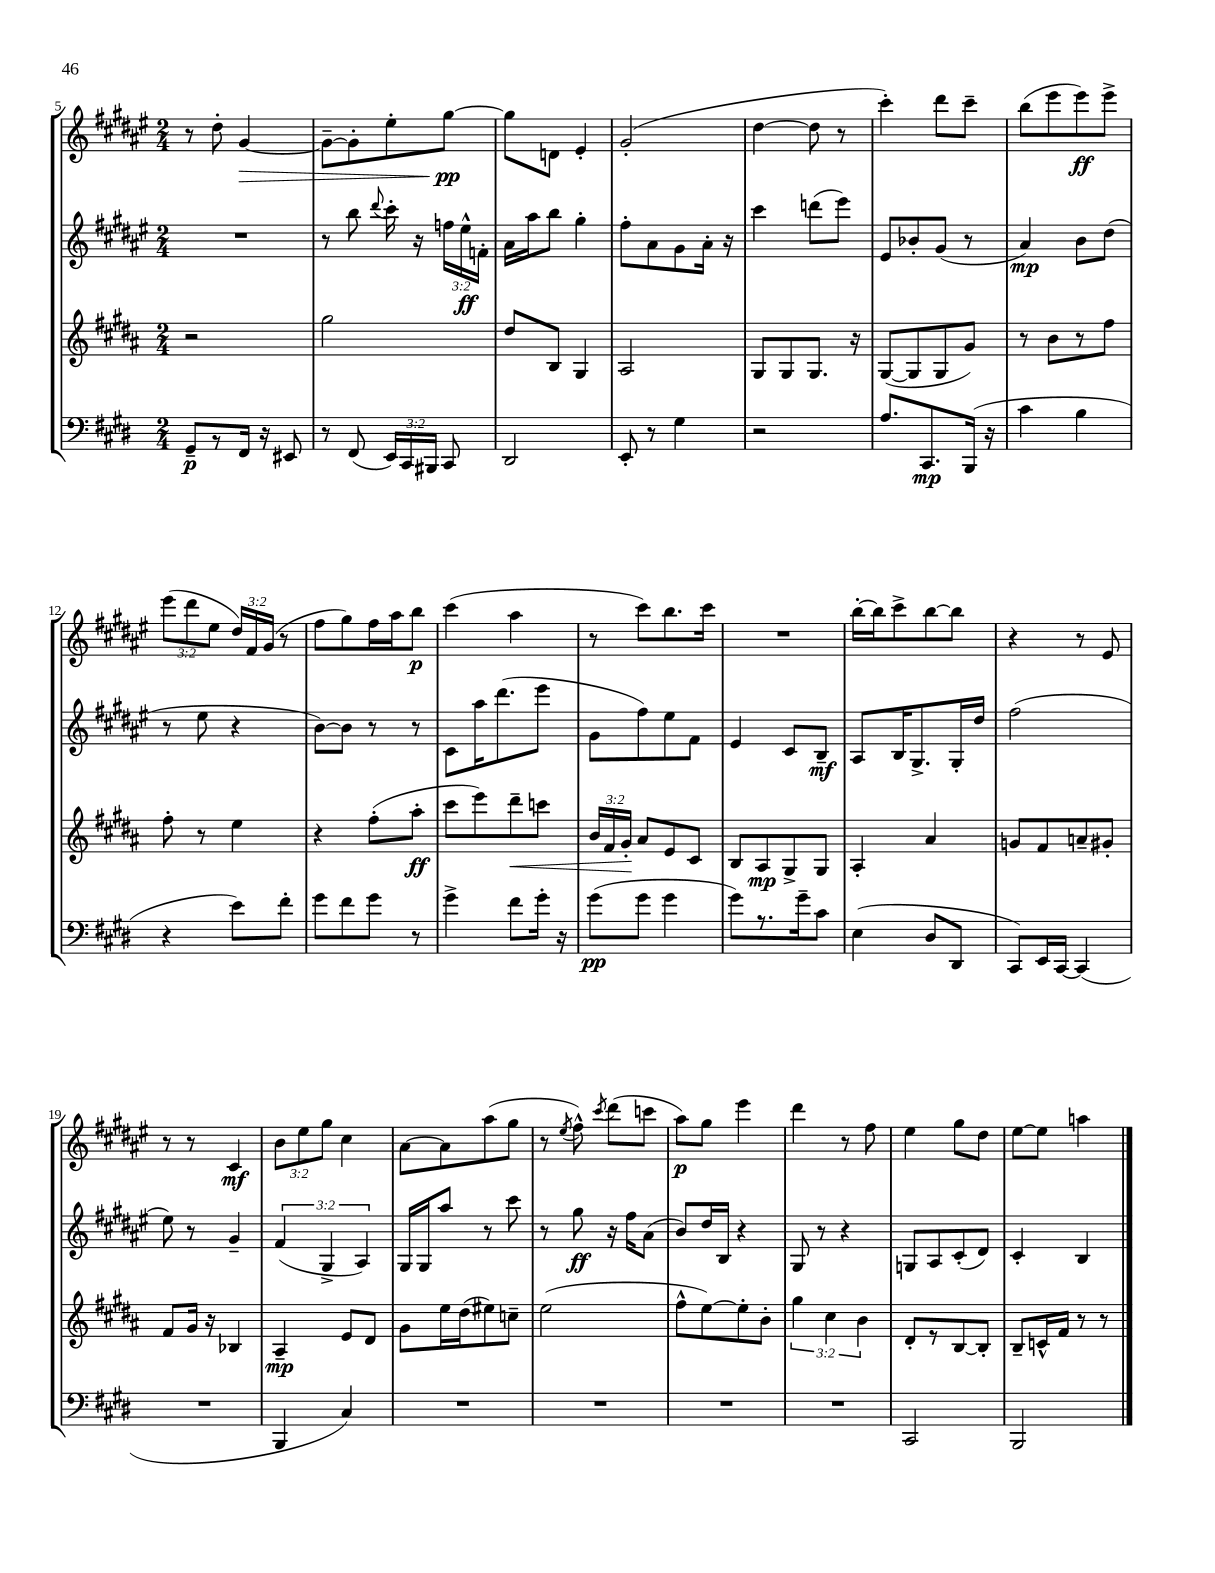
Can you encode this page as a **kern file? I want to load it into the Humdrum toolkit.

**kern	**dynam	**kern	**dynam	**kern	**dynam	**kern	**dynam
*part4	*part4	*part3	*part3	*part2	*part2	*part1	*part1
*staff4	*staff4	*staff3	*staff3	*staff2	*staff2	*staff1	*staff1
*clefF4	*	*clefG2	*	*clefG2	*	*clefG2	*
*k[f#c#g#d#]	*	*k[f#c#g#d#a#]	*	*k[f#c#g#d#a#e#]	*	*k[f#c#g#d#a#e#]	*
*M2/4	*	*M2/4	*	*M2/4	*	*M2/4	*
=5	=5	=5	=5	=5	=5	=5	=5
8GG#~/L	p	2r	.	2r	.	8r	.
8r	.	.	.	.	.	8dd#'\	.
!	!	!	!	!	!	!	!LO:HP:b
16FF#/Jk	.	.	.	.	.	[4g#/	>
16r	.	.	.	.	.	.	.
8EE#X/	.	.	.	.	.	.	.
=6	=6	=6	=6	=6	=6	=6	=6
8r	.	2gg#\	.	8r	.	8g#~\L_	.
(8FF#/	.	.	.	8bb\	.	8g#'\]	.
.	.	.	.	8qqddd#/	.	.	.
24EE/LL)	.	.	.	16ccc#'\	.	8ee#'\	.
24CC#/	.	.	.	.	.	.	.
.	.	.	.	16r	.	.	.
24BBB#X/JJ	.	.	.	.	.	.	.
8CC#/	.	.	.	24ffn\LL	.	[8gg#\J	pp
.	.	.	.	24ee#^^\	ff	.	.
.	.	.	.	24fn'\JJ	.	.	.
.	.	.	.	.	.	.	]
=7	=7	=7	=7	=7	=7	=7	=7
2DD#/	.	8dd#/L	.	16a#\LL	.	8gg#\L]	.
.	.	.	.	16aa#\J	.	.	.
.	.	8B/J	.	8bb\J	.	8dn\J	.
.	.	4G#/	.	4gg#'\	.	4e#'/	.
=8	=8	=8	=8	=8	=8	=8	=8
8EE'/	.	2A#/	.	8ff#'\L	.	(2g#'/	.
8r	.	.	.	8a#\	.	.	.
4G#\	.	.	.	8g#\	.	.	.
.	.	.	.	16a#'\Jk	.	.	.
.	.	.	.	16r	.	.	.
=9	=9	=9	=9	=9	=9	=9	=9
2r	.	8G#/L	.	4ccc#\	.	[4dd#\	.
.	.	8G#/	.	.	.	.	.
.	.	8.G#/J	.	(8dddn\L	.	8dd#\]	.
.	.	.	.	8eee#\J)	.	8r	.
.	.	16r	.	.	.	.	.
=10	=10	=10	=10	=10	=10	=10	=10
8.A/L	.	([8G#/L	.	8e#/L	.	4ccc#'\)	.
.	.	8G#/]	.	8b-X'/	.	.	.
8.CC#/	mp	.	.	.	.	.	.
.	.	8G#/	.	(8g#/J	.	8ddd#\L	.
(16BBB/Jk	.	8g#/J)	.	8r	.	8ccc#~\J	.
16r	.	.	.	.	.	.	.
=11	=11	=11	=11	=11	=11	=11	=11
4c#\	.	8r	.	4a#/)	mp	(8bb\L	.
.	.	8b\L	.	.	.	8eee#\	.
4B\	.	8r	.	8b\L	.	8eee#\)	ff
.	.	8ff#\J	.	(8dd#\J	.	8eee#^\J	.
!!LO:LB:g=z
=12	=12	=12	=12	=12	=12	=12	=12
4r	.	8ff#'\	.	8r	.	(12eee#\L	.
.	.	.	.	.	.	12ddd#\	.
.	.	8r	.	8ee#\	.	.	.
.	.	.	.	.	.	12ee#\J	.
8e\L)	.	4ee\	.	4r	.	24dd#/LL)	.
.	.	.	.	.	.	24f#/	.
.	.	.	.	.	.	(24g#/JJ	.
8f#'\J	.	.	.	.	.	8r	.
=13	=13	=13	=13	=13	=13	=13	=13
8g#\L	.	4r	.	[8b\L)	.	8ff#\L	.
8f#\	.	.	.	8b\J]	.	8gg#\)	.
8g#\J	.	(8ff#'\L	.	8r	.	16ff#\L	.
.	.	.	.	.	.	16aa#\J	.
8r	.	8aa#'\J	ff	8r	.	8bb\J	p
=14	=14	=14	=14	=14	=14	=14	=14
4g#^\	.	8ccc#\L	.	8c#\L	.	(4ccc#\	.
.	.	8eee\)	.	16aa#\K	.	.	.
.	.	.	.	(8.ddd#\	.	.	.
!	!	!	!LO:HP:b	!	!	!	!
8f#\L	.	8ddd#~\	<	.	.	4aa#\	.
16g#'\Jk	.	8cccn\J	.	8eee#\J	.	.	.
16r	.	.	.	.	.	.	.
=15	=15	=15	=15	=15	=15	=15	=15
(8g#\L	pp	24b/LL	.	8g#\L	.	8r	.
.	.	24f#/	.	.	.	.	.
.	.	24g#'/JJ	.	.	.	.	.
8g#\J	.	8a#/L	[	8ff#\)	.	8ccc#\L)	.
4g#\	.	8e/	.	8ee#\	.	8.bb\	.
.	.	8c#/J	.	8f#\J	.	.	.
.	.	.	.	.	.	16ccc#\Jk	.
=16	=16	=16	=16	=16	=16	=16	=16
8g#\L)	.	8B/L	.	4e#/	.	2r	.
8.r	.	8A#/	mp	.	.	.	.
.	.	8G#^/	.	8c#/L	.	.	.
16g#~\k	.	.	.	.	.	.	.
8c#\J	.	8G#/J	.	8B~/J	mf	.	.
=17	=17	=17	=17	=17	=17	=17	=17
(4E\	.	4A#'/	.	8A#/L	.	[16bb'\LL	.
.	.	.	.	.	.	16bb\J]	.
.	.	.	.	16B/K	.	8ccc#^\	.
.	.	.	.	8.G#^/	.	.	.
8D#/L	.	4a#/	.	.	.	[8bb\	.
8DD#/J	.	.	.	16G#'/L	.	8bb\J]	.
.	.	.	.	16dd#/JJ	.	.	.
=18	=18	=18	=18	=18	=18	=18	=18
8CC#/L)	.	8gn/L	.	(2ff#\	.	4r	.
16EE/L	.	8f#/	.	.	.	.	.
[16CC#/JJ	.	.	.	.	.	.	.
(4CC#/]	.	8an~/	.	.	.	8r	.
.	.	8g#X'/J	.	.	.	8e#/	.
!!LO:LB:g=z
=19	=19	=19	=19	=19	=19	=19	=19
2r	.	8f#/L	.	8ee#\)	.	8r	.
.	.	16g#/Jk	.	8r	.	8r	.
.	.	16r	.	.	.	.	.
.	.	4B-X/	.	4g#~/	.	4c#/	mf
=20	=20	=20	=20	=20	=20	=20	=20
4BBB/	.	4A#~/	mp	(6f#/	.	12b\L	.
.	.	.	.	.	.	12ee#\	.
.	.	.	.	6G#^/	.	12gg#\J	.
4C#/)	.	8e/L	.	.	.	4cc#\	.
.	.	.	.	6A#/)	.	.	.
.	.	8d#/J	.	.	.	.	.
=21	=21	=21	=21	=21	=21	=21	=21
2r	.	8g#\L	.	16G#/LL	.	[8a#\L	.
.	.	.	.	16G#/J	.	.	.
.	.	16ee\L	.	8aa#/J	.	8a#\]	.
.	.	(16dd#\J	.	.	.	.	.
.	.	8ee#X\)	.	8r	.	(8aa#\	.
.	.	8ccn~\J	.	8ccc#\	.	8gg#\J	.
=22	=22	=22	=22	=22	=22	=22	=22
2r	.	(2ee\	.	8r	.	8r	.
.	.	.	.	.	.	8qee#/	.
.	.	.	.	8gg#\	ff	8ff#^^\)	.
.	.	.	.	.	.	8qccc#/	.
.	.	.	.	16r	.	(8ddd#\L	.
.	.	.	.	16ff#\KL	.	.	.
.	.	.	.	(8a#\J	.	8cccn\J	.
=23	=23	=23	=23	=23	=23	=23	=23
2r	.	8ff#^^\L	.	8b/L)	.	8aa#\L)	p
.	.	[8ee\)	.	16dd#/L	.	8gg#\J	.
.	.	.	.	16B/JJ	.	.	.
.	.	8ee'\]	.	4r	.	4eee#\	.
.	.	8b'\J	.	.	.	.	.
=24	=24	=24	=24	=24	=24	=24	=24
2r	.	6gg#\	.	8G#/	.	4ddd#\	.
.	.	.	.	8r	.	.	.
.	.	6cc#\	.	.	.	.	.
.	.	.	.	4r	.	8r	.
.	.	6b\	.	.	.	.	.
.	.	.	.	.	.	8ff#\	.
=25	=25	=25	=25	=25	=25	=25	=25
2CC#/	.	8d#'/L	.	8Gn/L	.	4ee#\	.
.	.	8r	.	8A#/	.	.	.
.	.	[8B/	.	(8c#'/	.	8gg#\L	.
.	.	8B'/J]	.	8d#/J)	.	8dd#\J	.
=26	=26	=26	=26	=26	=26	=26	=26
2BBB/	.	8B~/L	.	4c#'/	.	[8ee#\L	.
.	.	16cn^^/L	.	.	.	8ee#\J]	.
.	.	16f#/JJ	.	.	.	.	.
.	.	8r	.	4B/	.	4aan\	.
.	.	8r	.	.	.	.	.
==	==	==	==	==	==	==	==
*-	*-	*-	*-	*-	*-	*-	*-
